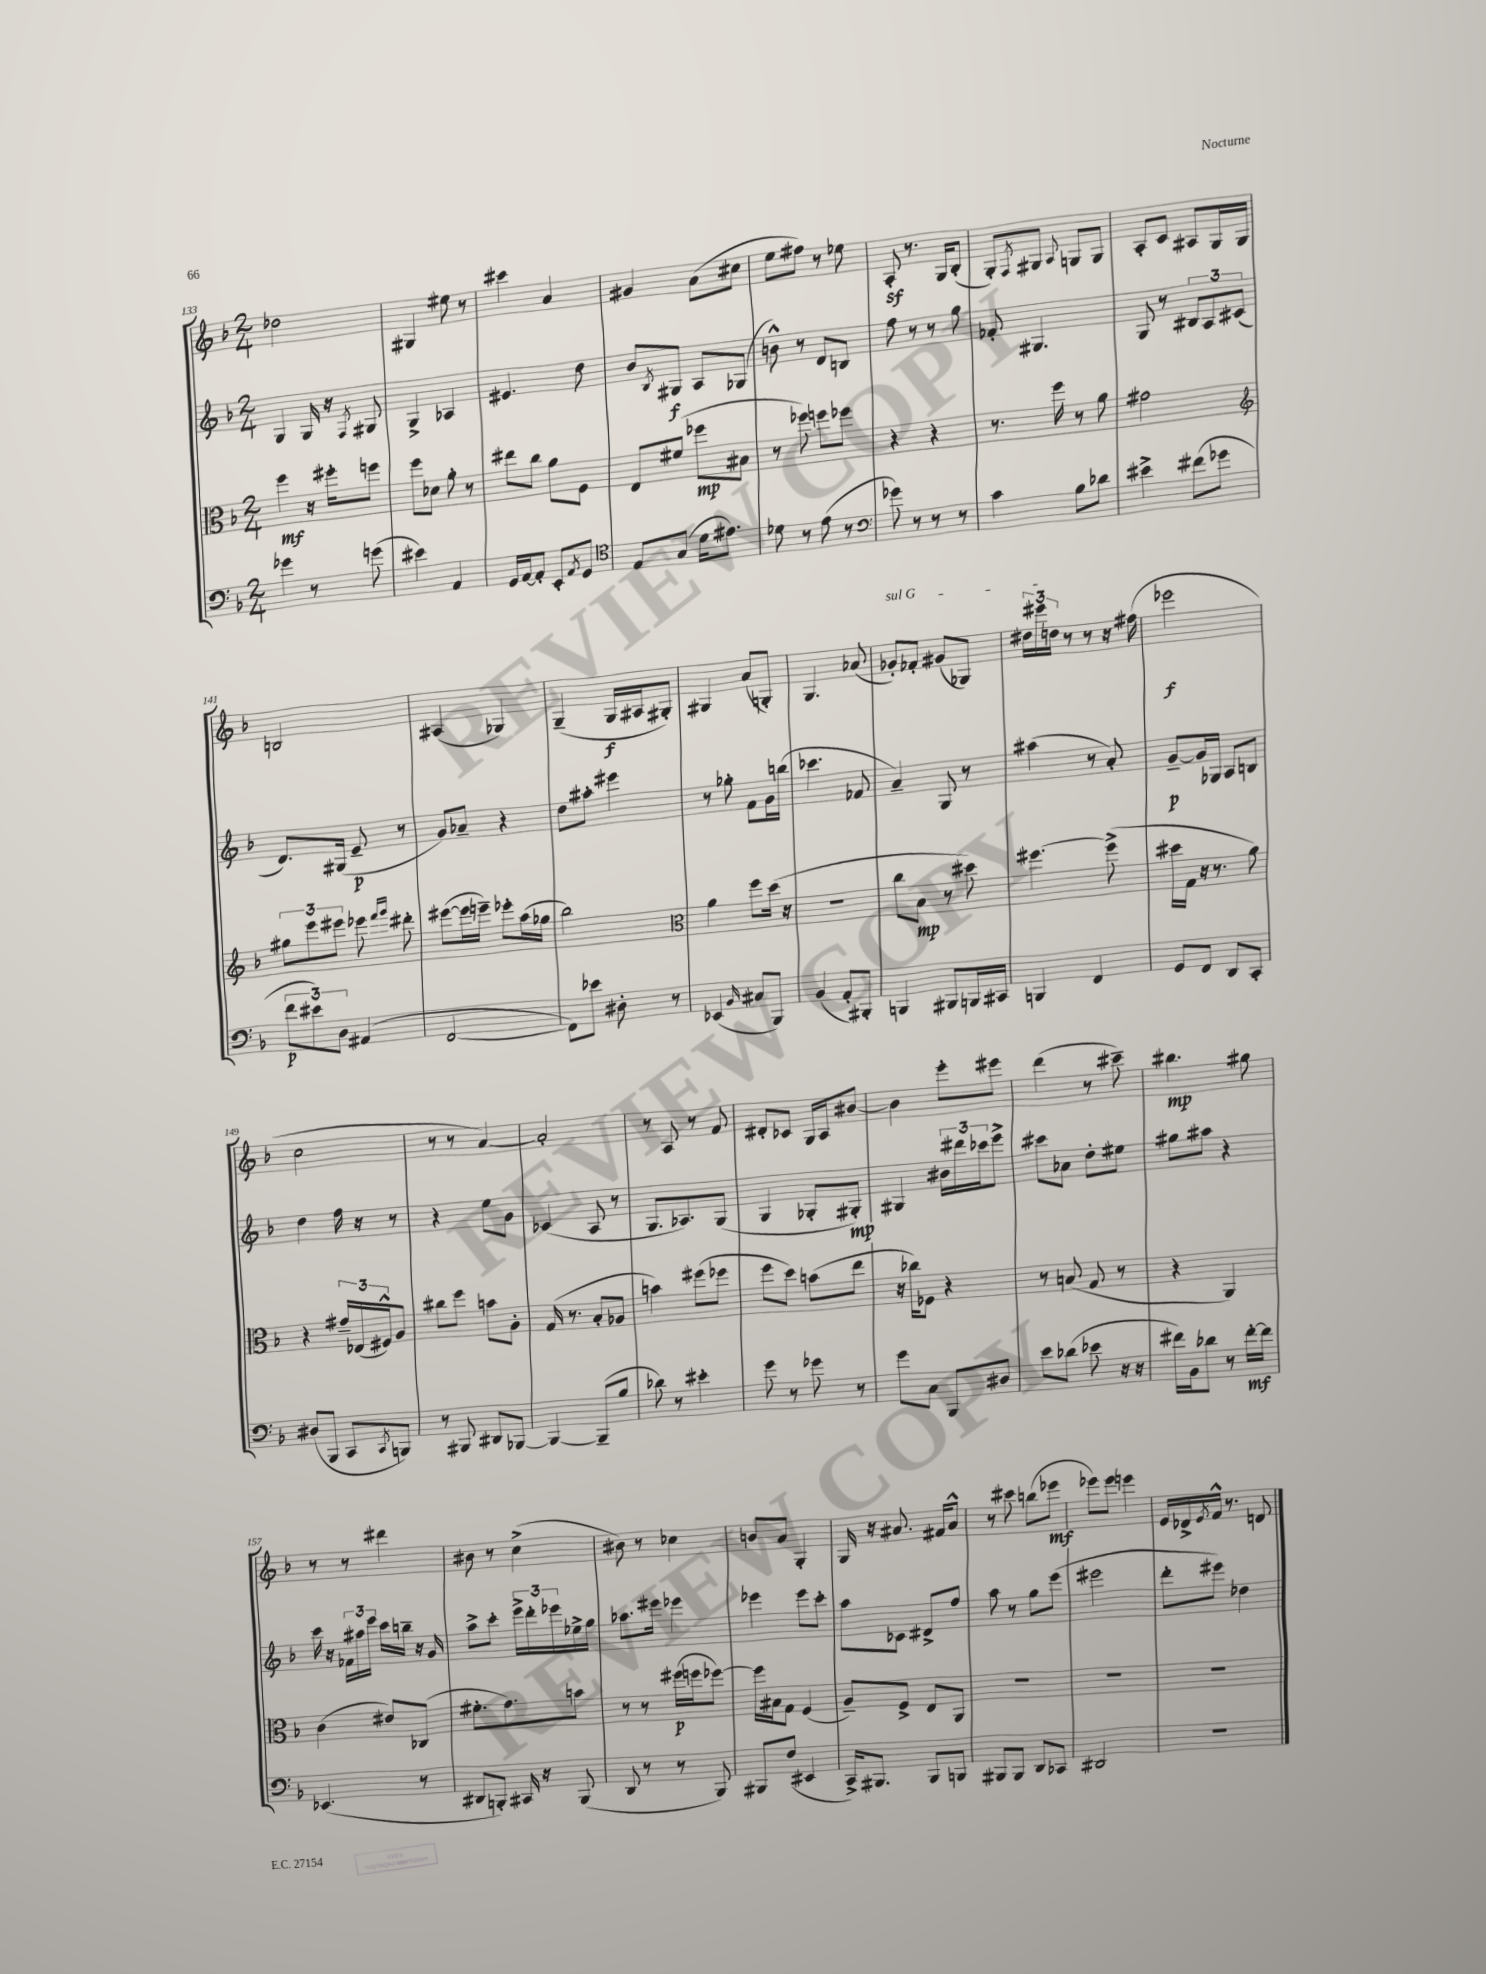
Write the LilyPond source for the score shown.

<<
\new StaffGroup <<
\new Staff = "s0" {
    \clef treble \key f \major \numericTimeSignature \time 2/4
    des''2 |
    gis4 eis''8 r8 |
    cis'''4 a'4 |
    gis'4 a'8( cis''8 |
    e''8 fis''8) r8 ees''8 |
    a8-.\sf r8. g16 bes8-.( |
    g8-.) \acciaccatura { f8 } gis8 \appoggiatura { a8 } g8 g8 |
    a8-. c'8 ais8 g16 g16 |
    b2 |
    ais4( ges4) |
    g4--( g16\f ais16 gis8-.) |
    gis4 a'8( g8-.) |
    g4. aes'8( |
    \once \override TextSpanner.bound-details.left.text = \markup { \italic "sul G" } ges'8-.\startTextSpan) fes'8-. gis'8( ges8) |
    \tuplet 3/2 { dis''16 eis'''16 d''16\stopTextSpan } r8 r8 r16 fis''16( |
    ees'''2\f |
    c''2 |
    r8 r8 a'4~) |
    a'2-. |
    r8 a8 r8 f'8 |
    dis'8-. ces'8 g16 a16 bis'8~ |
    bis'4 e'''8-. eis'''8 |
    d'''4( r8 cis'''8--) |
    bis''4.\mp gis''8 |
    r8 r8 dis'''4 |
    bis'8 r8 c''4->( |
    bis'8) r8 ces''4 |
    b'8 a'8 g4-. |
    g16 r16 ais'8. fis'16 ais'8-^ |
    r8 cis'''8 b''8( ees'''8\mf |
    ees'''8) ees'''8 e'''4 |
    e'16 des'16-> \acciaccatura { e'8 } f'16-^ r8. d'8 \bar "|." |
}
\new Staff = "s1" {
    \clef treble \key f \major \numericTimeSignature \time 2/4
    g4 g16 r16 \acciaccatura { f8 } gis8 |
    g4-> aes4 |
    eis'4. d''8 |
    bes'8 \acciaccatura { bes8 } gis8\f a8 ges8( |
    b'8-^) r8 d'8 b8 |
    f''8 r8 r8 g''8 |
    fes'8-. gis4. |
    g8 r8 \tuplet 3/2 { bis8 a8 cis'8( } |
    d'8.) gis16( e'8--\p r8 |
    g'8) aes'8-- r4 |
    d''8 ais''8-. eis'''4 |
    r8 ges''8-. f'8 g'16 b''16( |
    ces'''4. fes'8 |
    a'4--) g8 r8 |
    ais''4( r8 a'8-.) |
    g'8~--\p g'16 ges16 a8 b8 |
    d''4 f''16 r16 r8 |
    r4 e''8 g'8 |
    ces'4( a8 r8 |
    g8. aes8.) g8( |
    g4 ges8-. gis8-.\mp) |
    gis4 \tuplet 3/2 { bis'16 dis'''16 ces'''16 } e'''8-> |
    cis'''8 aes'8 d''8-. eis''8 |
    gis''8 ais''8 r4 |
    c'''16 r16 \tuplet 3/2 { fes'16 ais''16 e'''16 } c'''16 b''16-- r16 g'16 |
    a''8-> c'''8-. \tuplet 3/2 { e'''16-> d'''16-. ees'''16 } ees''16-> g''16 |
    aes''8. eis'''16 ees'''4 |
    ees'''4 ees'''8 c'''8-. |
    a''8 ces'8 dis'8-> f''8 |
    a''8 r8 g''8 e'''8( |
    eis'''2 |
    d'''8-. eis'''8) des''4 \bar "|." |
}
\new Staff = "s2" {
    \clef alto \key f \major \numericTimeSignature \time 2/4
    f''4\mf r16 fis''16-. f''8 |
    f''8 des'8 a'8-. r8 |
    eis''8 c''8 a'8 f8 |
    e8 fis'8( fes''8\mp bis8 |
    r8 fes''8) f''8 fes''8 |
    r4 r4 |
    r8. f''16 r8 a'8 |
    gis'2 |
    \clef treble \tuplet 3/2 { gis''8 e'''8 eis'''8 } ees'''8 \grace { f'''16 g'''16 } dis'''8-. |
    eis'''8~( eis'''16 e'''16--) ees'''8-. a''16( ges''16 |
    bes''2) |
    \clef alto a'4 f''8 d''16( r16 |
    R2 |
    c''8 bes8\mp r8 dis''8) |
    fis''4.~ fis''8->( |
    dis''16 g16 r16 r8. a'8) |
    r4 \tuplet 3/2 { gis'16-- ees16( fis16-^) } a8 |
    cis''8 f''8 b'8 a8-. |
    g16( r8. bes8-. aes8 |
    b'4) fis''8( fes''8 |
    f''8 d''8) b'8( e''8 |
    r16 ces''16) fes8 r4 |
    r8 b8( g8 r8 |
    r4 a,4) |
    c'4( eis'8) ces8( |
    fis'8.-. g'8.) b'8 |
    r8 r8 fis''16\p( f''16 fes''8~) |
    fes''16 bis16 g8 f4( |
    a8--) f8-> e8 a,8 |
    R2 |
    R2 |
    R2 \bar "|." |
}
\new Staff = "s3" {
    \clef bass \key f \major \numericTimeSignature \time 2/4
    ges'4 r8 g'8( |
    eis'4) a,4 |
    g,16 a,16~ a,8-. e,8-. \acciaccatura { a,8 } g,8 |
    \clef tenor e8 g8( d'16 eis'8.) |
    des'8 r8 e'8( r8 |
    \clef bass ges'8) r8 r8 r8 |
    c'4 bes8 des'8 |
    eis'4-> fis'8( ges'8 |
    \tuplet 3/2 { f'8\p eis'8) d8 } ais,4( |
    f,2~ |
    f,8) ees'8 dis8-. r8 |
    ees,4( \grace { bes,16 } cis8 bes,,8) |
    bes,4( a,8-.) bis,,8-. |
    b,,4 bis,,8 b,,16 cis,16 |
    b,,4 f,4 |
    g,8 f,8 d,8 c,8-. |
    dis8( bes,,8 c,8 \acciaccatura { c,8 } b,,8) |
    r8 bis,,8 dis,8 bes,,8~ |
    bes,,4~ bes,,8--( bes8 |
    des'8) r8 eis'4-. |
    g'8 r8 ges'8 r8 |
    g'8 c8 bes,,8 dis8 |
    e'8 des'8( ees'8 r16 r16 |
    fis'16) bes,16 des'8 r8 fis'16~-.\mf fis'16 |
    ees,4.( r8 |
    dis,8 b,,8-.) cis,16 r16 b,,8( |
    d,8 r8 r8 bes,,8) |
    bis,,8 f8( eis,4 |
    c,16->) bis,,8. bis,,8 b,,8 |
    bis,,8 bis,,8 d,8 ces,8 |
    dis,2 |
    R2 \bar "|." |
}
>>
>>
\layout { \context { \Score currentBarNumber = #133 } }
